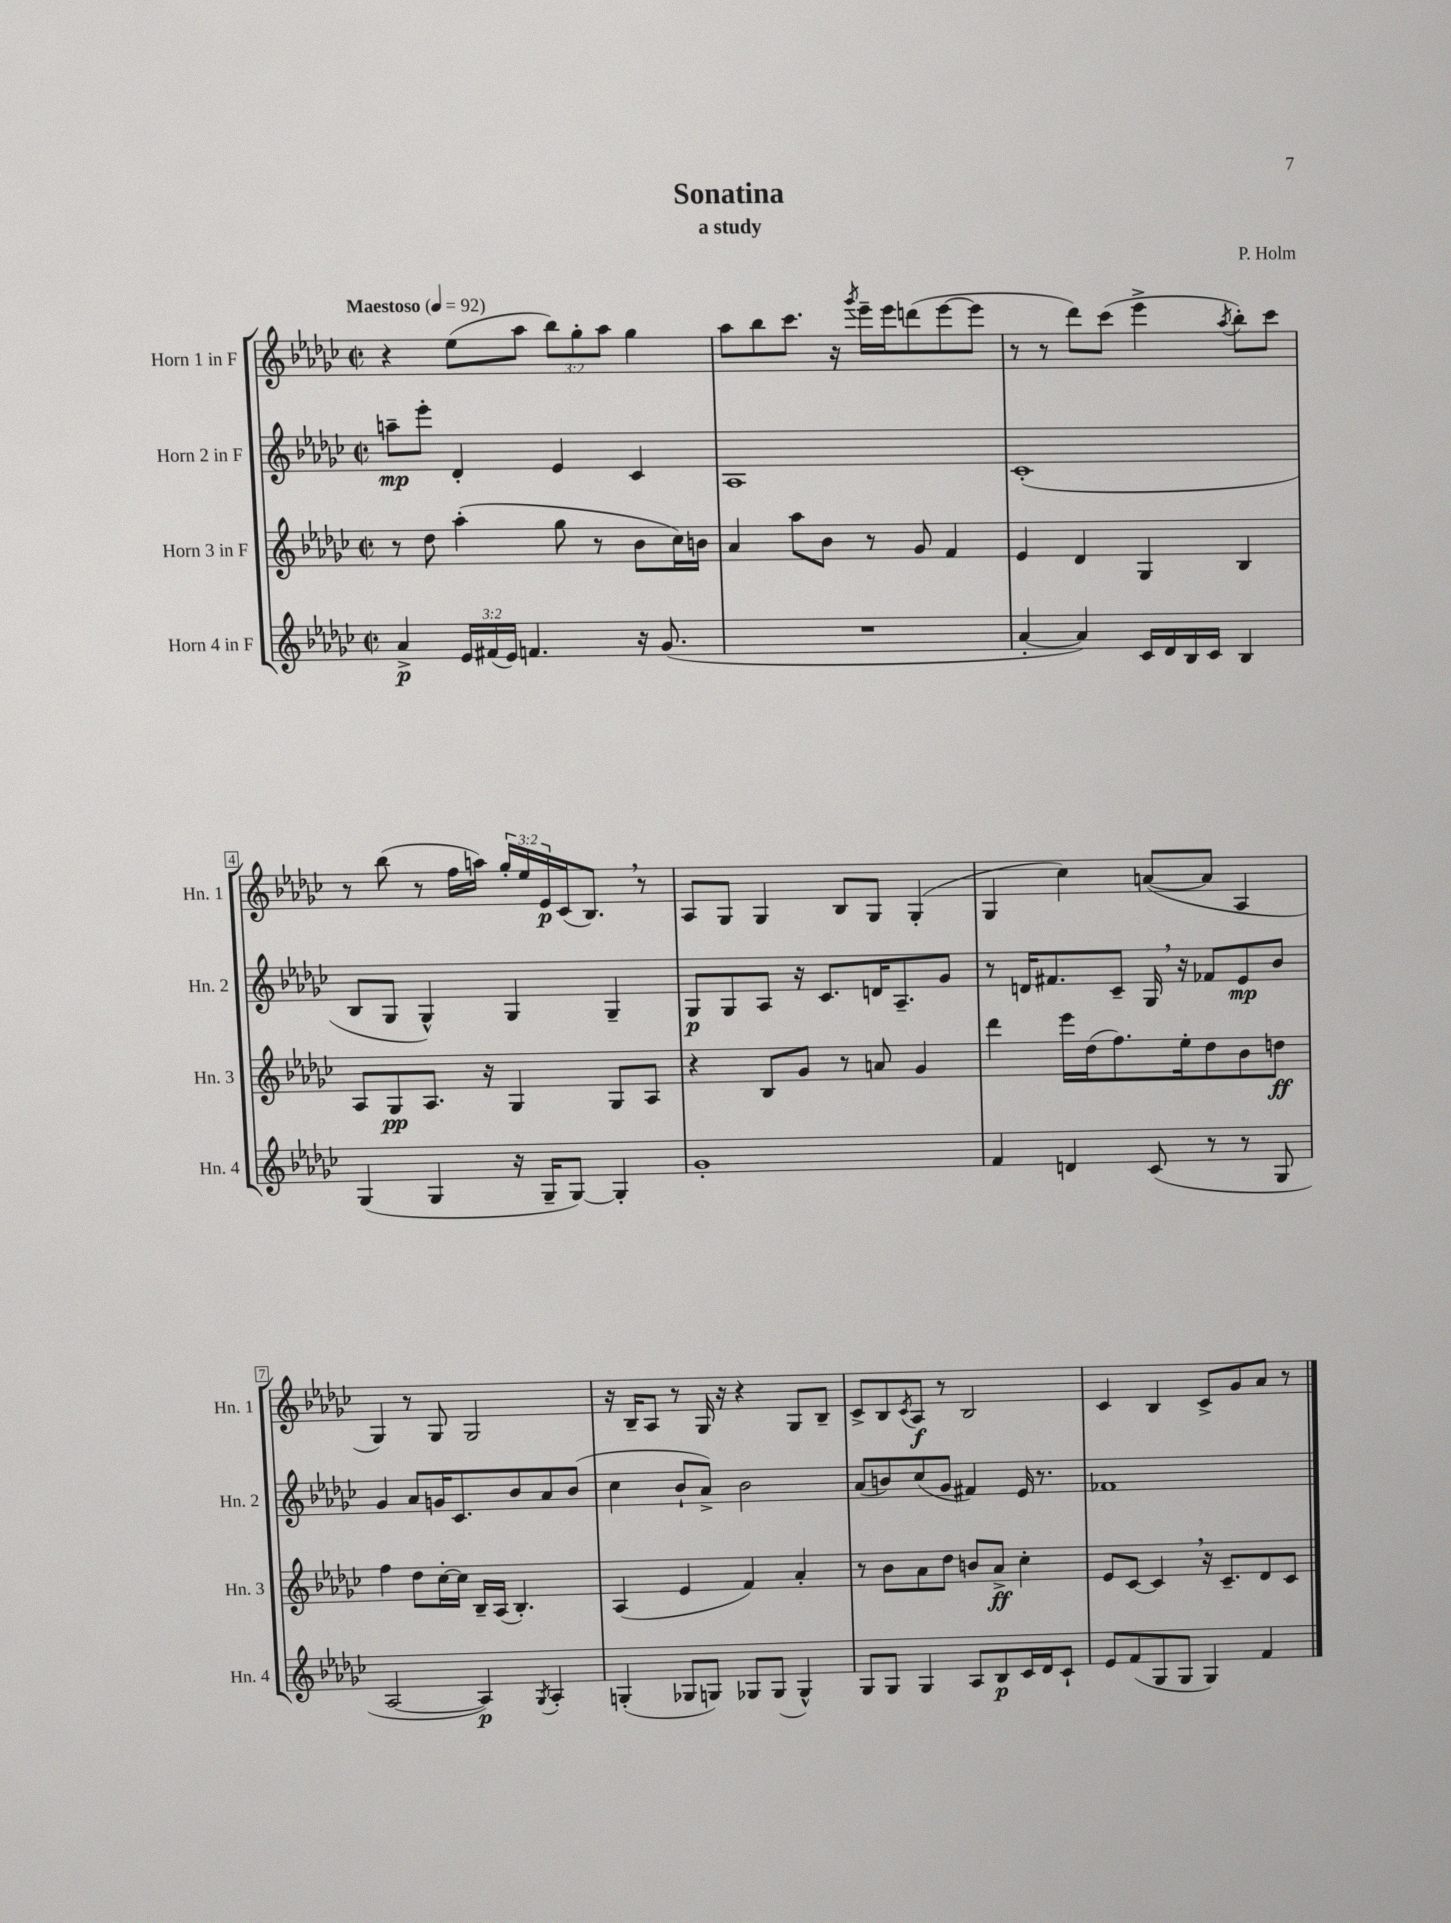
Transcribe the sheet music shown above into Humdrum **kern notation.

**kern	**dynam	**kern	**dynam	**kern	**dynam	**kern	**dynam
*part4	*part4	*part3	*part3	*part2	*part2	*part1	*part1
*staff4	*staff4	*staff3	*staff3	*staff2	*staff2	*staff1	*staff1
*I"Horn 4 in F	*	*I"Horn 3 in F	*	*I"Horn 2 in F	*	*I"Horn 1 in F	*
*I'Hn. 4	*	*I'Hn. 3	*	*I'Hn. 2	*	*I'Hn. 1	*
*clefG2	*	*clefG2	*	*clefG2	*	*clefG2	*
*k[b-e-a-d-g-c-]	*	*k[b-e-a-d-g-c-]	*	*k[b-e-a-d-g-c-]	*	*k[b-e-a-d-g-c-]	*
*M2/2	*	*M2/2	*	*M2/2	*	*M2/2	*
*met(c|)	*	*met(c|)	*	*met(c|)	*	*met(c|)	*
*MM92	*	*MM92	*	*MM92	*	*MM92	*
=1	=1	=1	=1	=1	=1	=1	=1
!	!	!	!	!	!	!LO:TX:a:B:t=Maestoso	!
4a-^/	p	8r	.	8aan~\L	mp	4r	.
.	.	8dd-\	.	8eee-'\J	.	.	.
24e-/LL	.	(4aa-'\	.	4d-'/	.	(8ee-\L	.
(24f#X/	.	.	.	.	.	.	.
24e-/JJ)	.	.	.	.	.	.	.
4.fn/	.	.	.	.	.	8aa-\J	.
.	.	8gg-\	.	4e-/	.	12bb-\L)	.
.	.	.	.	.	.	12gg-'\	.
.	.	8r	.	.	.	.	.
.	.	.	.	.	.	12aa-\J	.
16r	.	8b-\L	.	4c-/	.	4gg-\	.
(8.g-/	.	.	.	.	.	.	.
.	.	16cc-\L)	.	.	.	.	.
.	.	16bn\JJ	.	.	.	.	.
=2	=2	=2	=2	=2	=2	=2	=2
1r	.	4a-/	.	1A-	.	8aa-\L	.
.	.	.	.	.	.	8bb-\	.
.	.	8aa-\L	.	.	.	8.ccc-\J	.
.	.	8b-\J	.	.	.	.	.
.	.	.	.	.	.	16r	.
.	.	.	.	.	.	8qggg-/	.
.	.	8r	.	.	.	16eee-~\LL	.
.	.	.	.	.	.	16eee-\J	.
.	.	8g-/	.	.	.	(8dddn\	.
.	.	4f/	.	.	.	[8eee-\	.
.	.	.	.	.	.	8eee-\J]	.
=3	=3	=3	=3	=3	=3	=3	=3
[4a-'/	.	4e-/	.	(1c-'	.	8r	.
.	.	.	.	.	.	8r	.
4a-/])	.	4d-/	.	.	.	8ddd-\L)	.
.	.	.	.	.	.	(8ccc-\J	.
16c-/LL	.	4G-/	.	.	.	4eee-^\	.
16d-/	.	.	.	.	.	.	.
16B-/	.	.	.	.	.	.	.
16c-/JJ	.	.	.	.	.	.	.
.	.	.	.	.	.	8qaa-/	.
4B-/	.	4B-/	.	.	.	8bb-'\L)	.
.	.	.	.	.	.	8ccc-\J	.
!!LO:LB:g=z
=4	=4	=4	=4	=4	=4	=4	=4
(4G-/	.	8A-/L	.	8B-/L	.	8r	.
.	.	8G-/	pp	8G-/J	.	(8bb-\	.
4G-/	.	8.A-/J	.	4G-^^/)	.	8r	.
.	.	.	.	.	.	16ff\LL	.
.	.	16r	.	.	.	16aan\JJ)	.
16r	.	4G-/	.	4G-/	.	24gg-'/LL	.
.	.	.	.	.	.	24ee-/	.
16G-~/KL	.	.	.	.	.	.	.
.	.	.	.	.	.	24e-/	p
[8G-/J)	.	.	.	.	.	(16c-/J	.
.	.	.	.	.	.	8.B-,/J)	.
4G-'/]	.	8G-/L	.	4G-~/	.	.	.
.	.	8A-/J	.	.	.	8r	.
=5	=5	=5	=5	=5	=5	=5	=5
1g-'	.	4r	.	8G-/L	p	8A-/L	.
.	.	.	.	8G-/	.	8G-/J	.
.	.	8B-/L	.	8A-/J	.	4G-/	.
.	.	8g-/J	.	16r	.	.	.
.	.	.	.	8.c-/L	.	.	.
.	.	8r	.	.	.	8B-/L	.
.	.	8an/	.	16dn/K	.	8G-/J	.
.	.	.	.	8.A-~/	.	.	.
.	.	4g-/	.	.	.	(4G-'/	.
.	.	.	.	8g-/J	.	.	.
=6	=6	=6	=6	=6	=6	=6	=6
4f/	.	4ddd-\	.	8r	.	4G-/	.
.	.	.	.	16dn/KL	.	.	.
.	.	.	.	8.f#X/	.	.	.
4dn/	.	16eee-\LL	.	.	.	4cc-\)	.
.	.	(16dd-\J	.	.	.	.	.
.	.	8.ff\)	.	8c-~/J	.	.	.
(8c-/	.	.	.	16G-,/	.	([8an/L	.
.	.	16ee-'\k	.	16r	.	.	.
8r	.	8dd-\	.	8f-X/L	.	8a/J]	.
8r	.	8b-\	.	8e-/	mp	4A-/	.
8G-/	.	8ddn\J	ff	8b-/J	.	.	.
!!LO:LB:g=z
=7	=7	=7	=7	=7	=7	=7	=7
[2A-/	.	4ff\	.	4g-/	.	4G-/)	.
.	.	8dd-\L	.	8a-/L	.	8r	.
.	.	[16cc-'\L	.	16gn/K	.	8G-/	.
.	.	16cc-\JJ]	.	8.c-/	.	.	.
4A-/])	p	16B-~/LL	.	.	.	2G-/	.
.	.	(16A-/JJ	.	.	.	.	.
.	.	4.B-'/)	.	8b-/	.	.	.
8qG-/	.	.	.	.	.	.	.
4A-'/	.	.	.	8a-/	.	.	.
.	.	.	.	(8b-/J	.	.	.
=8	=8	=8	=8	=8	=8	=8	=8
(4Gn'/	.	(4A-/	.	4cc-\	.	16r	.
.	.	.	.	.	.	16B-~/KL	.
.	.	.	.	.	.	8A-/J	.
8G-X/L	.	4e-/	.	8b-`/L	.	8r	.
8Gn/J)	.	.	.	8a-^/J)	.	16G-/	.
.	.	.	.	.	.	16r	.
8G-X/L	.	4f/)	.	2b-\	.	4r	.
(8G-/J	.	.	.	.	.	.	.
4G-^^/)	.	4a-'/	.	.	.	8G-/L	.
.	.	.	.	.	.	8B-~/J	.
=9	=9	=9	=9	=9	=9	=9	=9
8G-/L	.	8r	.	(8a-/L	.	8c-^/L	.
8G-/J	.	8b-\L	.	8bn/)	.	8B-/	.
.	.	.	.	.	.	8qc-/	.
4G-/	.	8a-\	.	(8cc-/	.	8A-/J	f
.	.	8dd-\J	.	8g-/J	.	8r	.
8A-/L	.	8bn/L	.	4f#X/)	.	2B-/	.
8B-/	p	8a-^/J	ff	.	.	.	.
16c-/L	.	4cc-'\	.	16e-/	.	.	.
16d-/J	.	.	.	8.r	.	.	.
8c-`/J	.	.	.	.	.	.	.
=10	=10	=10	=10	=10	=10	=10	=10
8e-/L	.	8e-/L	.	1f-X	.	4c-/	.
(8f/	.	[8c-/J	.	.	.	.	.
8G-/	.	4c-,/]	.	.	.	4B-/	.
8G-/J	.	.	.	.	.	.	.
4G-/)	.	16r	.	.	.	8c-^/L	.
.	.	8.c-~/L	.	.	.	.	.
.	.	.	.	.	.	8g-/	.
4f/	.	8d-/	.	.	.	8a-/J	.
.	.	8c-/J	.	.	.	8r	.
==	==	==	==	==	==	==	==
*-	*-	*-	*-	*-	*-	*-	*-
